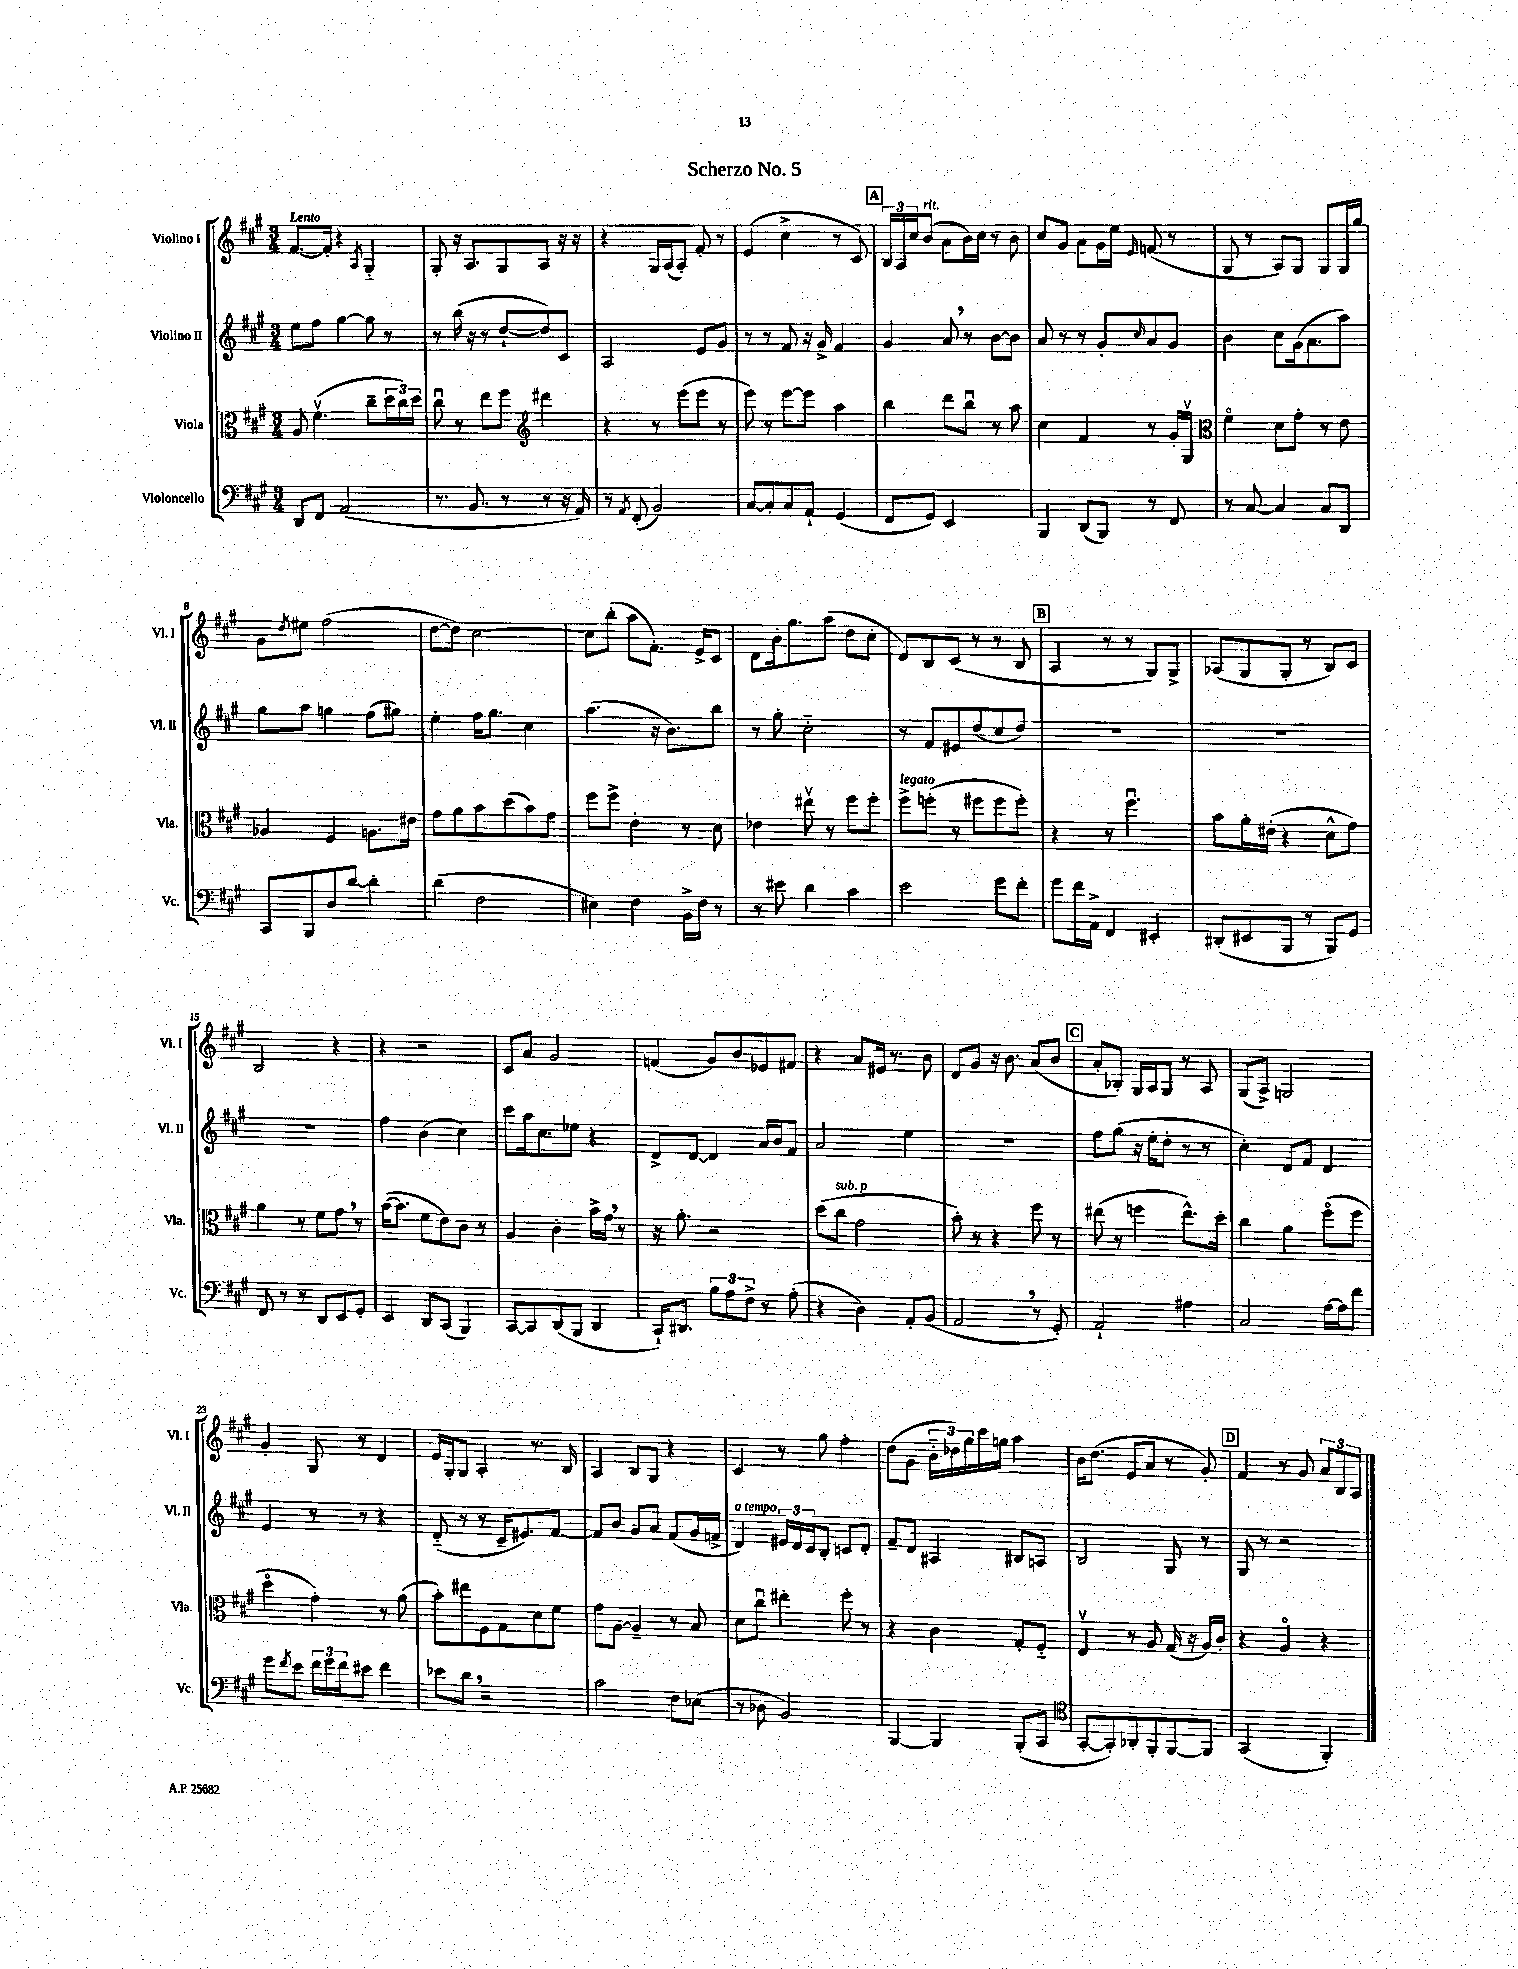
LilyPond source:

\header { title = "Scherzo No. 5" }
<<
\new StaffGroup <<
\new Staff = "s0" \with { instrumentName = "Violino I" shortInstrumentName = "Vl. I" } {
    \clef treble \key a \major \numericTimeSignature \time 3/4 \tempo "Lento"
    fis'8.~ fis'16-. r4 \acciaccatura { a8 } gis4-_ |
    gis8-. r16 a8. gis8 a8 r16 r16 |
    r4 gis16 a16( a8-.) fis'8-. r8 |
    e'4( cis''4-> r8 cis'8) |
    \mark \markup { \box "A" } \tuplet 3/2 { b16 a16 cis''16 } b'8^\markup { \italic "rit." }( a'8 b'16) cis''16 r8 b'8 |
    cis''8 gis'8 a'8 gis'16 e''16 \grace { e'16 } f'8( r8 |
    gis8 r8 a8) gis8 gis8 gis16 gis''16 |
    gis'8 \acciaccatura { d''8 } eis''8 fis''2( |
    d''8~ d''8) cis''2~ |
    cis''8 b''8-.( a''8 fis'8.-.) e'16-> cis'8 |
    d'8 b'16-. gis''8. a''8( d''8 cis''8-. |
    d'8) b8 cis'8( r8 r8 b8 |
    \mark \markup { \box "B" } a4 r8 r8 gis8) gis8-> |
    aes8( gis8 gis8-. r8 b8) cis'8 |
    b2 r4 |
    r4 r2 |
    cis'8 a'8 gis'2 |
    f'4( gis'8) b'8 ees'8 fis'8 |
    r4 a'8 eis'16 r8. b'8 |
    d'8 gis'8 r16 b'8. a'8( b'8 |
    \mark \markup { \box "C" } a'8-. bes8-.) gis16 a16 gis8 r8 a8 |
    gis8( a8->) g2 |
    gis'4-. gis8 r8 d'4 |
    e'16 gis16-. gis8 a4-. r8. b16 |
    a4 b8 gis8 r4 |
    cis'4 r8 gis''8 fis''4-. |
    d''8( gis'8 \tuplet 3/2 { b'16-_ des''16) gis''16 } cis'''16 g''16 a''4 |
    b'16 d''8.( e'8 a'8 r8 gis'8-.) |
    \mark \markup { \box "D" } fis'4 r8 gis'8 \tuplet 3/2 { a'8 b8 a8 } \bar "|." |
}
\new Staff = "s1" \with { instrumentName = "Violino II" shortInstrumentName = "Vl. II" } {
    \clef treble \key a \major \numericTimeSignature \time 3/4
    e''8 fis''8 gis''4~ gis''8 r8 |
    r8 b''16( r16 r8 d''8~-! d''8) cis'8 |
    a2 e'8 gis'8 |
    r8 r8 fis'8 r16 gis'16-> fis'4 |
    \mark \markup { \box "A" } gis'4 a'8 \breathe r8 b'8~ b'8 |
    a'8 r8 r8 gis'8-. \grace { cis''16 } a'8 gis'8 |
    b'4 cis''8 gis'16( a'8. a''8) |
    gis''8 a''8 g''4 fis''8( gis''8) |
    e''4-. fis''16 gis''8. cis''4 |
    a''4.( r16 b'8.) b''8 |
    r8 gis''8-. cis''2-_ |
    r8 fis'8 eis'8 d''8( cis''8 d''8) |
    \mark \markup { \box "B" } R2. |
    R2. |
    R2. |
    fis''4 b'4( cis''4) |
    cis'''8 a''16 cis''8. ees''8 r4 |
    d'8-> d'8~ d'4 a'16 b'16 fis'8 |
    a'2 e''4 |
    R2. |
    \mark \markup { \box "C" } fis''8 gis''8( r16 e''16-. d''8-. r8 r8 |
    cis''4-.) d'8 fis'8 d'4 |
    e'4 r8 r8 r4 |
    d'8-_( r8 r8 cis'16-- eis'8.) fis'8~ |
    fis'8 b'8 gis'8 a'8 fis'8( gis'16 f'16-> |
    d'4^\markup { \italic "a tempo" }) \tuplet 3/2 { eis'16 d'16 cis'16 } b8-. c'8 d'8-. |
    fis'8-- d'8 ais4 bis8 a8 |
    b2 gis8 r8 |
    \mark \markup { \box "D" } gis8 r8 r2 \bar "|." |
}
\new Staff = "s2" \with { instrumentName = "Viola" shortInstrumentName = "Vla." } {
    \clef alto \key a \major \numericTimeSignature \time 3/4
    a8 fis'4.\upbow( cis''8-- \tuplet 3/2 { d''16 cis''16) d''16 } |
    cis''8\downbow r8 e''8 fis''8 \clef treble dis'''4 |
    r4 r8 e'''8( e'''8 r8 |
    e'''8) r8 e'''8~ e'''8 a''4 |
    \mark \markup { \box "A" } b''4 d'''8 b''8\downbow r8 a''8 |
    cis''4 fis'4 r8 gis'16-. gis16\upbow |
    \clef alto fis'4\flageolet d'8 gis'8-. r8 e'8 |
    aes4 fis4 a8. eis'16 |
    gis'8 a'8 b'8 d''8( b'8) gis'8 |
    fis''8 fis''8-> e'4-. r8 d'8 |
    ees'4 eis''8\upbow r8 fis''8 fis''8-. |
    fis''8->^\markup { \italic "legato" } f''8-.( r8 fis''8 fis''8 fis''8-.) |
    \mark \markup { \box "B" } r4 r8 fis''4.\downbow |
    b'8 a'16-. eis'16-.( r4 d'8-^ gis'8) |
    a'4 r8 fis'8 gis'8 \breathe r8 |
    b'16~( b'8. fis'8 e'8) cis'8 r8 |
    a4 cis'4-. b'16-> gis'16 \breathe r8 |
    r16 a'8.-. r2 |
    d''8( cis''8^\markup { \italic "sub. p" } gis'2 |
    b'8-.) r8 r4 fis''8 r8 |
    \mark \markup { \box "C" } eis''8( r8 f''4 eis''8.-^) d''16-. |
    cis''4 a'4 fis''8\flageolet( fis''8 |
    d''4\flageolet gis'4-.) r8 a'8( |
    b'8-.) eis''8 fis8 gis8 d'8 fis'8 |
    gis'8 a8~ a4-- r8 b8 |
    d'8 cis''8\downbow eis''4-. fis''8-. r8 |
    r4 cis'4 gis8-. fis8-_ |
    e4\upbow r8 a8 gis16( r16 a16) cis'16-. |
    \mark \markup { \box "D" } r4 a4\flageolet r4 \bar "|." |
}
\new Staff = "s3" \with { instrumentName = "Violoncello" shortInstrumentName = "Vc." } {
    \clef bass \key a \major \numericTimeSignature \time 3/4
    d,8 fis,8 a,2( |
    r8. b,8. r8 r8 r16 a,16) |
    r8 \acciaccatura { a,8 } fis,8-.( b,2) |
    cis8~ cis8-. cis8 a,8-! gis,4( |
    \mark \markup { \box "A" } fis,8 gis,8) e,2 |
    b,,4 d,8( b,,8) r8 fis,8 |
    r8 cis8~ cis4 cis8 d,8 |
    cis,8 b,,8 d8 d'8~ d'4-. |
    d'4( fis2 |
    eis4) fis4 b,16-> fis16 r8 |
    r8 eis'8 d'4 cis'4 |
    e'2 gis'8 fis'8-. |
    \mark \markup { \box "B" } gis'8 fis'16 a,16-> fis,4 eis,4-. |
    dis,8-.( eis,8 b,,8 r8 b,,8) gis,8 |
    fis,8 r8 r8 d,8 e,8 gis,8-. |
    e,4 d,8 cis,8( b,,4) |
    cis,8~ cis,8 d,8( b,,8 d,4 |
    cis,16-!) dis,8. \tuplet 3/2 { b8 a8 fis8-> } r8 a8-.( |
    r4 d4) a,8-. b,8( |
    a,2 \breathe r8 gis,8-.) |
    \mark \markup { \box "C" } a,2-! ais4 |
    cis2 a16~ a16 fis'8 |
    gis'8 \acciaccatura { fis'8 } e'8 \tuplet 3/2 { fis'16 gis'16 fis'16 } eis'8 fis'4 |
    ees'8 d'8 \breathe r2 |
    cis'2 fis8 ees8( |
    r8 des8 b,2) |
    b,,4~ b,,4 b,,8-.( cis,8 |
    \clef tenor gis,8~-. gis,8-.) aes,8-. fis,8-. fis,8~ fis,8 |
    \mark \markup { \box "D" } gis,2( fis,4-.) \bar "|." |
}
>>
>>
